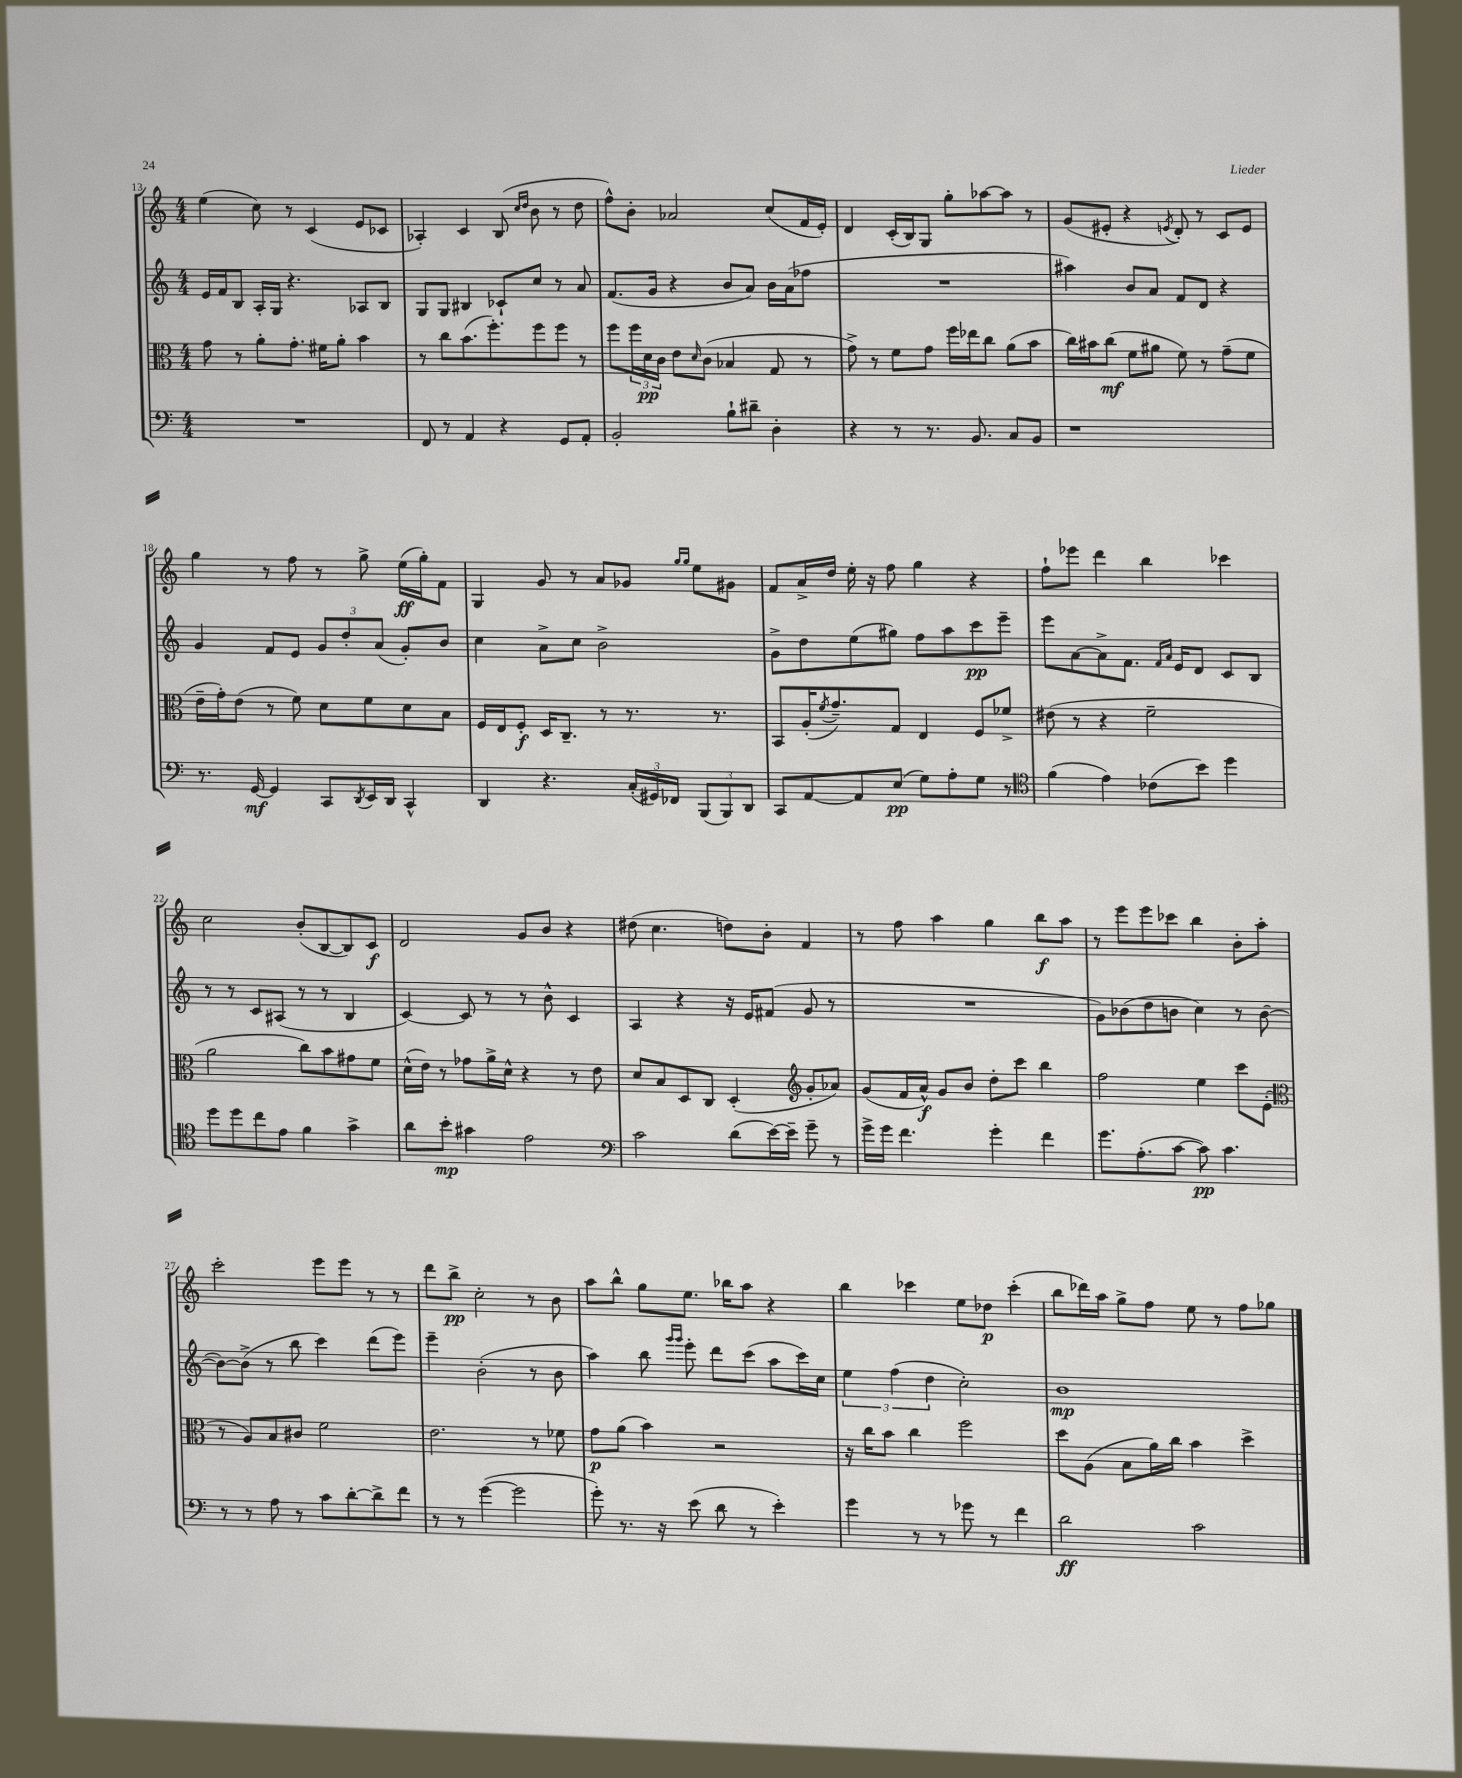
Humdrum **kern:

**kern	**dynam	**kern	**dynam	**kern	**dynam	**kern	**dynam
*part4	*part4	*part3	*part3	*part2	*part2	*part1	*part1
*staff4	*staff4	*staff3	*staff3	*staff2	*staff2	*staff1	*staff1
*clefF4	*	*clefC3	*	*clefG2	*	*clefG2	*
*k[]	*	*k[]	*	*k[]	*	*k[]	*
*M4/4	*	*M4/4	*	*M4/4	*	*M4/4	*
=13	=13	=13	=13	=13	=13	=13	=13
1r	.	8g\	.	16e/LL	.	(4ee\	.
.	.	.	.	16f/J	.	.	.
.	.	8r	.	8B/J	.	.	.
.	.	8a'\L	.	16A'/LL	.	8cc\)	.
.	.	.	.	16G/JJ	.	.	.
.	.	8.g'\J	.	4.r	.	8r	.
.	.	.	.	.	.	(4c/	.
.	.	16f#X\KL	.	.	.	.	.
.	.	8a'\J	.	.	.	.	.
.	.	4b\	.	8A-X/L	.	8e/L	.
.	.	.	.	8B/J	.	8c-X/J	.
=14	=14	=14	=14	=14	=14	=14	=14
8FF/	.	8r	.	8G/L	.	4A-X'/)	.
8r	.	8cc\L	.	8G/J	.	.	.
4AA/	.	(8.b\	.	4B#X/	.	4c/	.
.	.	8.ff'\)	.	.	.	.	.
4r	.	.	.	8c-X`/L	.	(8B/	.
.	.	.	.	.	.	16qqcc/LL	.
.	.	.	.	.	.	16qqdd/JJ	.
.	.	8ff\	.	8cc/J	.	8b\	.
8GG/L	.	8ff\J	.	8r	.	8r	.
8AA'/J	.	8r	.	8a/	.	8dd\	.
=15	=15	=15	=15	=15	=15	=15	=15
2BB'/	.	8ff\L	.	(8.f/L	.	8ff^^\L)	.
.	.	24ff\L	.	.	.	8b'\J	.
.	.	24d\	pp	.	.	.	.
.	.	.	.	16g/Jk	.	.	.
.	.	24c\JJ	.	.	.	.	.
.	.	8e\L	.	4r	.	2a-X/	.
.	.	16qqd/	.	.	.	.	.
.	.	(8c\J	.	.	.	.	.
8B`\L	.	4B-X/	.	8b/L	.	.	.
8d#X~\J	.	.	.	8a/J)	.	.	.
4D'\	.	8G/	.	16b\LL	.	(8cc/L	.
.	.	.	.	(16a\J	.	.	.
.	.	8r	.	8ff-X\J	.	16f/L	.
.	.	.	.	.	.	16e'/JJ)	.
=16	=16	=16	=16	=16	=16	=16	=16
4r	.	8g^\)	.	1r	.	4d/	.
.	.	8r	.	.	.	.	.
8r	.	8f\L	.	.	.	(16c'/LL	.
.	.	.	.	.	.	16B/J)	.
8.r	.	8g\J	.	.	.	8G/J	.
.	.	16ff\LL	.	.	.	8gg'\L	.
8.BB/	.	16ee-X\J	.	.	.	.	.
.	.	8cc\J	.	.	.	[8aa-X\	.
8C/L	.	(8a\L	.	.	.	8aa-\J]	.
8BB/J	.	8b\J	.	.	.	8r	.
=17	=17	=17	=17	=17	=17	=17	=17
1r	.	16cc\LL)	.	4aa#X\)	.	(8g/L	.
.	.	16b#X\J	.	.	.	.	.
.	.	(8cc\J	mf	.	.	8e#X'/J	.
.	.	8f\L	.	8b/L	.	4r	.
.	.	8a#X\J	.	8a/J	.	.	.
.	.	.	.	.	.	8qen/	.
.	.	8f\)	.	8f/L	.	8d'/)	.
.	.	8r	.	8d/J	.	8r	.
.	.	(8g~\L	.	4r	.	8c/L	.
.	.	8f\J	.	.	.	8e/J	.
!!LO:LB:g=z
=18	=18	=18	=18	=18	=18	=18	=18
8.r	.	16e~\LL	.	4g/	.	4gg\	.
.	.	16g'\J)	.	.	.	.	.
.	.	(8e\J	.	.	.	.	.
[16GG/	mf	.	.	.	.	.	.
4GG/]	.	8r	.	8f/L	.	8r	.
.	.	8f\)	.	8e/J	.	8ff\	.
8CC/L	.	8d\L	.	12g/L	.	8r	.
.	.	.	.	12dd'/	.	.	.
8qDD/	.	.	.	.	.	.	.
16EE/L	.	8f\	.	.	.	8gg^\	.
.	.	.	.	(12a/J	.	.	.
16DD/JJ	.	.	.	.	.	.	.
4CC^^/	.	8d\	.	8g'/L)	.	(16ee\LL	ff
.	.	.	.	.	.	16gg'\J)	.
.	.	8B\J	.	8b/J	.	8f\J	.
=19	=19	=19	=19	=19	=19	=19	=19
4DD/	.	16F/LL	.	4cc\	.	4G/	.
.	.	16E/J	.	.	.	.	.
.	.	8F'/J	f	.	.	.	.
4.r	.	16D/KL	.	8a^\L	.	8g/	.
.	.	8.C~/J	.	.	.	.	.
.	.	.	.	8cc\J	.	8r	.
.	.	8r	.	2b^\	.	8a/L	.
(24C'/LL	.	8.r	.	.	.	8g-X/J	.
24GG#X/)	.	.	.	.	.	.	.
24FF-X/JJ	.	.	.	.	.	.	.
.	.	.	.	.	.	16qqgg/LL	.
.	.	.	.	.	.	16qqgg/JJ	.
(12BBB/L	.	.	.	.	.	8ee\L	.
.	.	8.r	.	.	.	.	.
12BBB/)	.	.	.	.	.	.	.
.	.	.	.	.	.	8g#X\J	.
12DD/J	.	.	.	.	.	.	.
=20	=20	=20	=20	=20	=20	=20	=20
8CC/L	.	8BB/L	.	8g^\L	.	8f/L	.
[8AA/	.	(16A'/K	.	8dd\	.	16a^/L	.
.	.	8qf/	.	.	.	.	.
.	.	8.g~/)	.	.	.	16dd/JJ	.
8AA/]	.	.	.	(8ee\	.	16ee'\	.
.	.	.	.	.	.	16r	.
(8E/J	pp	8G/J	.	8gg#X\J)	.	8ff\	.
8G\L)	.	4E/	.	8ff\L	.	4gg\	.
8A'\	.	.	.	8aa\	.	.	.
8G\J	.	8F/L	.	8ccc\	pp	4r	.
8r	.	8f-X^/J	.	8eee~\J	.	.	.
=21	=21	=21	=21	=21	=21	=21	=21
*clefC4	*	*	*	*	*	*	*
(4f\	.	(8e#X\	.	8eee\L	.	8ff`\L	.
.	.	8r	.	[8a\	.	8eee-X\J	.
4e\)	.	4r	.	8a^\]	.	4ddd\	.
.	.	.	.	8.f\J	.	.	.
(8c-X\L	.	2f~\	.	.	.	4bb\	.
.	.	.	.	16qqf/LL	.	.	.
.	.	.	.	16qqa/JJ	.	.	.
.	.	.	.	16e/KL	.	.	.
8b\J)	.	.	.	8d/J	.	.	.
4dd\	.	.	.	8c/L	.	4ccc-X\	.
.	.	.	.	8B/J	.	.	.
!!LO:LB:g=z
=22	=22	=22	=22	=22	=22	=22	=22
8dd\L	.	2a\	.	8r	.	2cc\	.
8dd\	.	.	.	8r	.	.	.
8cc\	.	.	.	8c/L	.	.	.
8e\J	.	.	.	(8A#X/J	.	.	.
4f\	.	8cc\L)	.	8r	.	(8b'/L	.
.	.	8b\	.	8r	.	[8B/	.
4g^\	.	8g#X\	.	4B/	.	8B/])	.
.	.	8f\J	.	.	.	8c/J	f
=23	=23	=23	=23	=23	=23	=23	=23
8a\L	.	(16d^^\LL	.	[4c/)	.	2d/	.
.	.	16e\JJ)	.	.	.	.	.
8b'\J	mp	8r	.	.	.	.	.
4g#X\	.	8g-X\L	.	8c/]	.	.	.
.	.	16a^\L	.	8r	.	.	.
.	.	16d^^\JJ	.	.	.	.	.
2e\	.	4r	.	8r	.	8g/L	.
.	.	.	.	8b^^\	.	8b/J	.
.	.	8r	.	4c/	.	4r	.
.	.	8e\	.	.	.	.	.
=24	=24	=24	=24	=24	=24	=24	=24
*clefF4	*	*	*	*	*	*	*
2c\	.	8d/L	.	4A/	.	(8dd#X\	.
.	.	8B/	.	.	.	4.cc\	.
.	.	8D/	.	4r	.	.	.
.	.	8C/J	.	.	.	.	.
(8d\L	.	(4D'/	.	16r	.	8ddn\L)	.
.	.	.	.	16e/KL	.	.	.
[16e\L)	.	.	.	(8f#X/J	.	8b'\J	.
16e~\JJ]	.	.	.	.	.	.	.
*	*	*clefG2	*	*	*	*	*
8g~\	.	8g'/L	.	8g/	.	4f/	.
8r	.	8a-X/J)	.	8r	.	.	.
=25	=25	=25	=25	=25	=25	=25	=25
16g^\LL	.	(8g/L	.	1r	.	8r	.
16g\JJ	.	.	.	.	.	.	.
4.f\	.	16f/L	.	.	.	8ff\	.
.	.	16a^^/JJ)	f	.	.	.	.
.	.	8g/L	.	.	.	4aa\	.
.	.	8b/J	.	.	.	.	.
4g'\	.	8dd'\L	.	.	.	4gg\	.
.	.	8ccc\J	.	.	.	.	.
4f\	.	4bb\	.	.	.	8bb\L	f
.	.	.	.	.	.	8aa\J	.
=26	=26	=26	=26	=26	=26	=26	=26
8.g\L	.	2ff\	.	8g\L)	.	8r	.
.	.	.	.	(8b-X\	.	8eee\L	.
(8.A'\	.	.	.	.	.	.	.
.	.	.	.	8dd\	.	8eee\	.
[8c\J	.	.	.	8bn\J	.	8ccc-X\J	.
8c\])	pp	4ee\	.	4cc\)	.	4bb\	.
4.c\	.	.	.	.	.	.	.
.	.	8ccc\L	.	8r	.	8b'\L	.
.	.	(8e'\J	.	([8b\	.	8aa'\J	.
!!LO:LB:g=z
=27	=27	=27	=27	=27	=27	=27	=27
*	*	*clefC3	*	*	*	*	*
8r	.	8r	.	8b\L_)	.	2ccc'\	.
8r	.	8A/L)	.	(8b^\J]	.	.	.
8A\	.	8B/	.	8r	.	.	.
8r	.	8c#X/J	.	8bb\	.	.	.
8c\L	.	2f\	.	4ccc\)	.	8eee\L	.
[8d'\	.	.	.	.	.	8eee\J	.
8d^\]	.	.	.	(8ddd\L	.	8r	.
8f\J	.	.	.	8eee\J)	.	8r	.
=28	=28	=28	=28	=28	=28	=28	=28
8r	.	2.e\	.	4eee~\	.	8ddd\L	.
8r	.	.	.	.	.	8bb^\J	pp
([4g\	.	.	.	(2b'\	.	2cc'\	.
2g\]	.	.	.	.	.	.	.
.	.	8r	.	8r	.	8r	.
.	.	8f-X\	.	8b\	.	8b\	.
=29	=29	=29	=29	=29	=29	=29	=29
8g'\)	.	8g\L	p	4aa\)	.	8aa\L	.
8.r	.	(8a\J	.	.	.	8bb^^\J	.
.	.	4b\)	.	8bb\	.	8gg\L	.
16r	.	.	.	.	.	.	.
.	.	.	.	16qqggg/LL	.	.	.
.	.	.	.	16qqggg/JJ	.	.	.
(8e\	.	.	.	8eee'\	.	8.ee\J	.
8d\	.	2r	.	8ddd\L	.	.	.
.	.	.	.	.	.	16bb-X\KL	.
8r	.	.	.	(8ccc\J	.	8aa\J	.
4e'\)	.	.	.	8aa\L	.	4r	.
.	.	.	.	16ccc\L)	.	.	.
.	.	.	.	16cc\JJ	.	.	.
=30	=30	=30	=30	=30	=30	=30	=30
4g\	.	16r	.	6ee\	.	4bb\	.
.	.	16cc\KL	.	.	.	.	.
.	.	8b\J	.	.	.	.	.
.	.	.	.	(6ff\	.	.	.
8r	.	4cc\	.	.	.	4ccc-X\	.
.	.	.	.	6dd\	.	.	.
8r	.	.	.	.	.	.	.
8g-X\	.	2ff\	.	2cc'\)	.	8ee\L	.
8r	.	.	.	.	.	8dd-X\J	p
4f\	.	.	.	.	.	(4ccc-'\	.
=31	=31	=31	=31	=31	=31	=31	=31
2d\	ff	8dd\L	.	1b	mp	8bb\L	.
.	.	(8A\J	.	.	.	16ddd-X\L)	.
.	.	.	.	.	.	16aa\JJ	.
.	.	8B\L	.	.	.	8gg^\L	.
.	.	16a\L)	.	.	.	8ff\J	.
.	.	16cc\JJ	.	.	.	.	.
2c\	.	4b\	.	.	.	8ee\	.
.	.	.	.	.	.	8r	.
.	.	4dd^\	.	.	.	8ff\L	.
.	.	.	.	.	.	8gg-X\J	.
==	==	==	==	==	==	==	==
*-	*-	*-	*-	*-	*-	*-	*-
